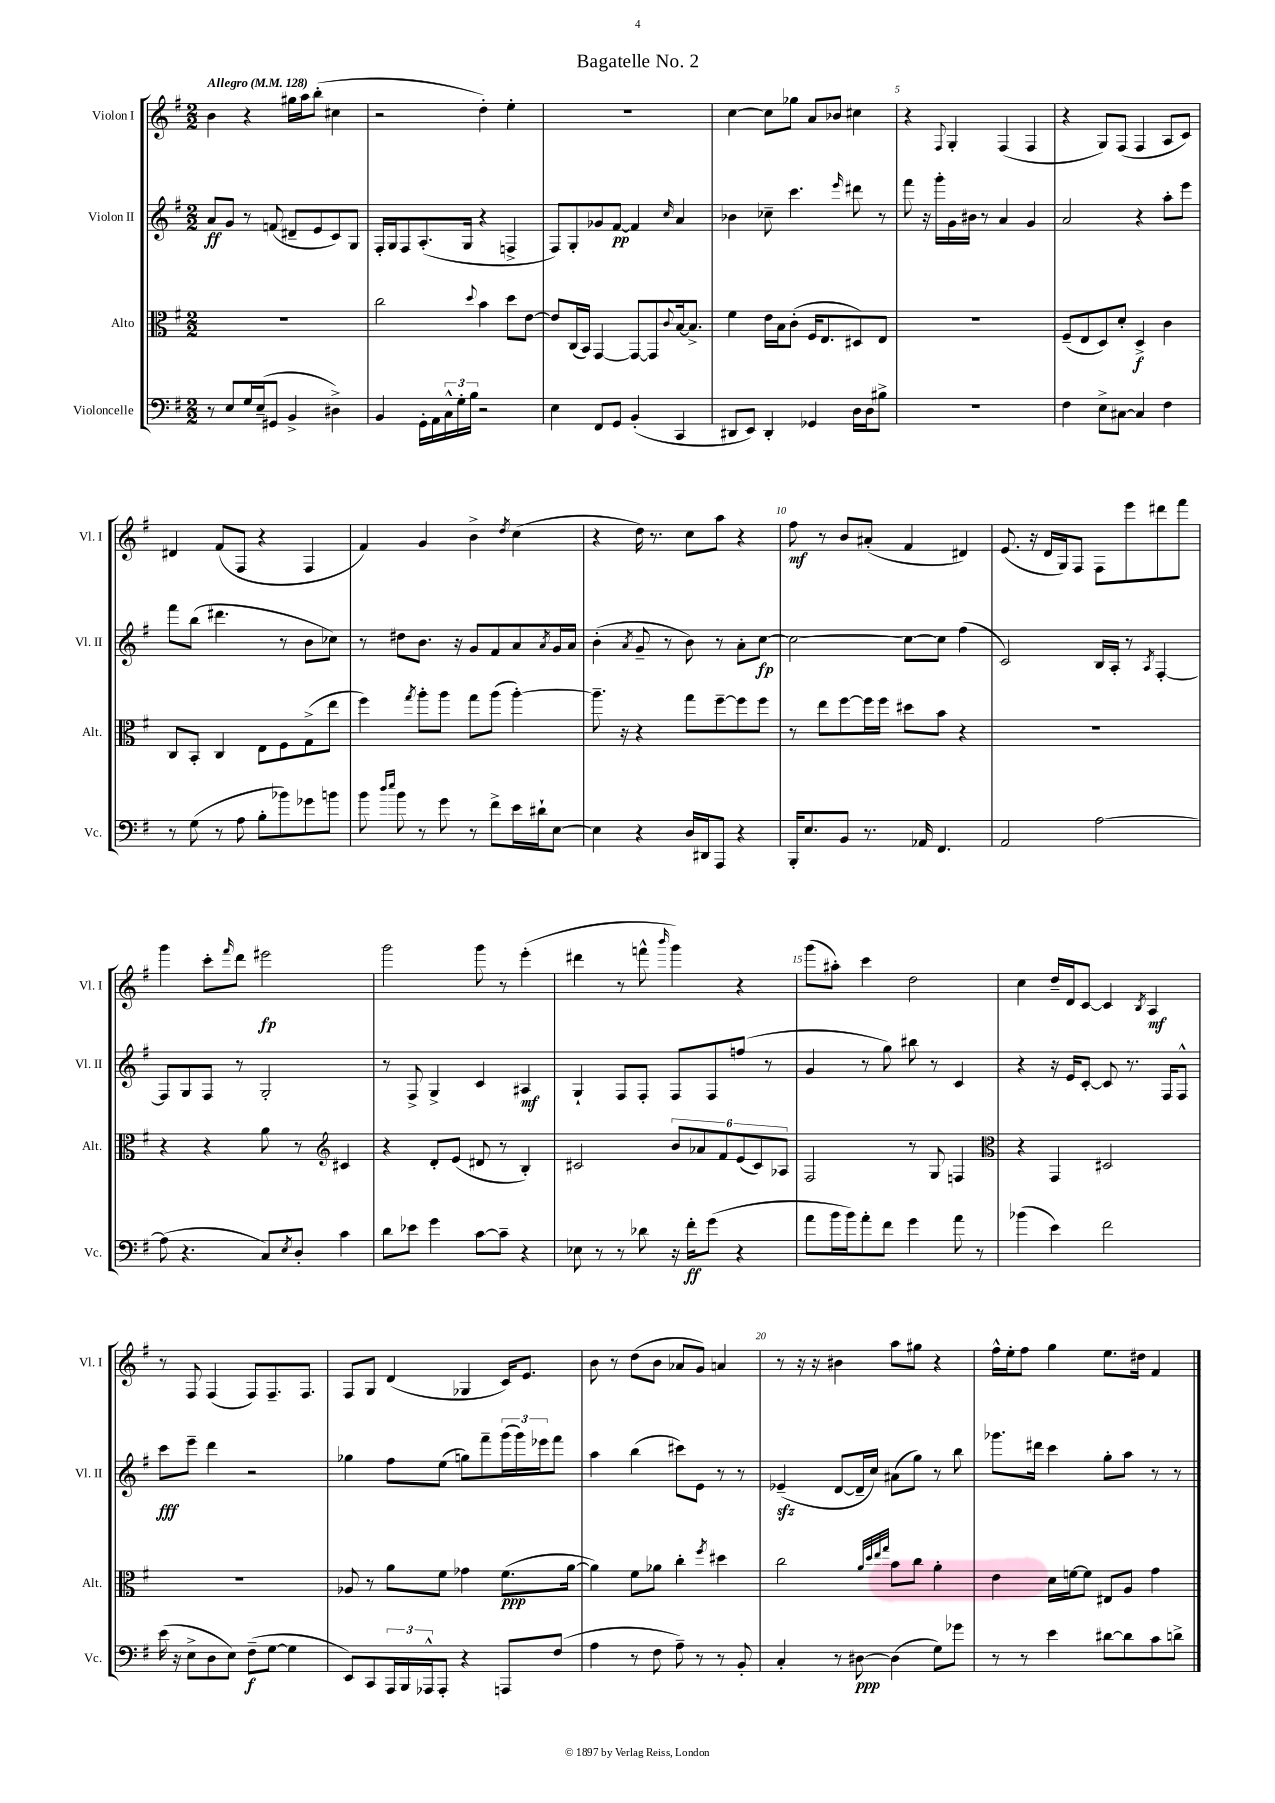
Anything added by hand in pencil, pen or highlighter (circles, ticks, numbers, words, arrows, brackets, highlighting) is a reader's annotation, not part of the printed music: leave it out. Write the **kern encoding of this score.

**kern	**kern	**kern	**kern
*staff4	*staff3	*staff2	*staff1
*clefF4	*clefC3	*clefG2	*clefG2
*k[f#]	*k[f#]	*k[f#]	*k[f#]
*M2/2	*M2/2	*M2/2	*M2/2
*MM128	*MM128	*MM128	*MM128
8r	1r	8a	4b
8E	.	8g	.
16G	.	8r	4r
(16E~	.	.	.
8GG#	.	(8f	.
4BB^	.	8d#~	16gg#
.	.	.	16aa
.	.	8e	(8bb'
4D#^)	.	8c)	4cc#
.	.	8G	.
=	=	=	=
4BB	2cc	16F#'	2r
.	.	16G	.
.	.	8F#	.
16GG'	.	(8.A'	.
16AA	.	.	.
24C^^	.	.	.
24G'	.	.	.
.	.	16G	.
24B	.	.	.
.	8qqdd	.	.
2r	4b	4r	4dd')
.	8dd	4F^	4ee'
.	[8e	.	.
=	=	=	=
4E	8e]	8F#)	1r
.	(16C	8G'	.
.	16BB)	.	.
8FF#	[4GG	8g-	.
8GG	.	[8f#	.
(4BB'	8GG_	4f#]	.
.	8GG]	.	.
.	8qqc	16qqcc	.
4CC	[16B	4a	.
.	8.B^]	.	.
=	=	=	=
8DD#	4f#	4b-	[4cc
8EE)	.	.	.
4DD#'	16e	8cc-~	8cc]
.	16B	.	.
.	(8c'	4.ccc	8gg-
4GG-	16F#	.	8a
.	8.E	.	.
.	.	.	8b-
.	.	16qqeee	.
16D	8D#)	8ddd#	4cc#
16D	.	.	.
8B#^	8E	8r	.
=	=	=	=
1r	1r	8fff#	4r
.	.	16r	.
.	.	16ggg'	.
.	.	.	8qqF#
.	.	16g	4G'
.	.	16b#	.
.	.	8r	.
.	.	4a	(4F#
.	.	4g	4F#
=	=	=	=
4F#	(8F#~	2a	4r
.	8E	.	.
8E^	8D)	.	8G)
[8C#	8d'	.	(8F#
4C#]	4D^	4r	4F#
4F#	4c	8aa'	8A
.	.	8eee	8c)
=	=	=	=
8r	8C	8fff#	4d#
(8G	8BB'	(8bb	.
8r	4C	4.ddd#	(8f#
8A	.	.	8F#
8B'	8E	.	4r
8b-)	8F#	8r	.
8g-	(8G^	8b	4F#
8b	8ee	8cc-)	.
=	=	=	=
8b	4ff#)	8r	4f#)
16qqdd	.	.	.
16qqee	.	.	.
8b	.	8dd#	.
.	8qgg	.	.
8r	8aa'	8.b	4g
8g	8aa	.	.
.	.	16r	.
8r	8gg	8g	4b^
8f#^	(8aa	8f#	.
.	.	.	8qdd
16e	[4aa')	8a	(4cc
16d#`	.	.	.
.	.	8qa	.
[8E	.	16g	.
.	.	16a	.
=	=	=	=
4E]	8.aa~]	(4b'	4r
.	16r	.	.
.	.	8qa	.
4r	4r	8g~	16dd)
.	.	.	8.r
.	.	8r	.
16D	8gg	8b)	8cc
16DD#	.	.	.
8AAA	[8ff#~	8r	8aa
4r	8ff#]	8a'	4r
.	8ff#	[8cc	.
=	=	=	=
16BBB'	8r	2cc_	8ff#
8.E	.	.	.
.	8ee	.	8r
8BB	[8ff#	.	8b
8.r	16ff#]	.	(8a#'
.	16ff#	.	.
.	8dd#	8cc_	4f#
16AA-	.	.	.
4.FF#	8b	8cc]	.
.	4r	(4ff#	4d#)
=	=	=	=
2AA	1r	2c)	(8.e
.	.	.	16r
.	.	.	16d
.	.	.	16G)
.	.	.	8F#
[2A	.	16B	8F#
.	.	16A'	.
.	.	8r	8eee
.	.	8qA	.
.	.	[4F#'	8ddd#
.	.	.	8fff#
=	=	=	=
(8A]	4r	8F#]	4ggg
4.r	.	8G	.
.	4r	8F#	8ccc'
.	.	.	16qqfff#
.	.	8r	8ddd
8C)	8a	2G'	2eee#
8qE	.	.	.
8D'	8r	.	.
*	*clefG2	*	*
4c	4c#	.	.
=	=	=	=
8d	4r	8r	2ggg
8e-	.	8F#^	.
4g	8d'	4G^	.
.	(8e	.	.
[8c	8d#	4c	8ggg
8c~]	8r	.	8r
4r	4B')	4A#	(4eee'
=	=	=	=
8E-	2c#	4G`	4ddd#
8r	.	.	.
8r	.	8F#	8r
8d-	.	8F#'	8fff^^
.	.	.	16qqbbb
16r	12b	8F#	4ggg)
16f#'	.	.	.
.	12a-	.	.
(8g	.	8F#	.
.	12f#	.	.
4r	(12e	(8ff	4r
.	12c#)	.	.
.	.	8r	.
.	12A-	.	.
=	=	=	=
8a	2F#	4g	(8ggg
16b	.	.	8aa#')
16b)	.	.	.
8a'	.	8r	4ccc
8f#	.	8gg)	.
4g	8r	8bb#	2dd
.	8G	8r	.
8a	4F	4c	.
8r	.	.	.
=	=	=	=
*	*clefC3	*	*
(4b-	4r	4r	4cc
4e)	4GG	16r	16dd~
.	.	16e	16d
.	.	[8c'	[8c
2f#	2D#	8c]	4c]
.	.	8.r	.
.	.	.	8qB
.	.	.	4A
.	.	16F#	.
.	.	8F#^^	.
=	=	=	=
(16e	1r	8ccc	8r
16r	.	.	.
8E^	.	8eee~	8F#
8D	.	4ddd	(4F#
8E)	.	.	.
(8F#~	.	2r	8F#)
[8G	.	.	8.F#~
4G]	.	.	.
.	.	.	8.F#
=	=	=	=
8EE)	8A-	4gg-	8F#
8CC	8r	.	8G
24AAA	8a	8ff#	(4d
24BBB	.	.	.
24AAA-^^	.	.	.
8AAA-'	8f#	(8ee	.
4r	4g-	8gg)	4G-
.	.	8fff#~	.
8AAA	(8.f#	(24ggg	16c)
.	.	24ggg)	.
.	.	.	8.e
.	.	24eee-	.
(8F#	.	8fff#	.
.	[16a	.	.
=	=	=	=
4A	4a])	4aa	8b
.	.	.	8r
8r	8f#	(4bb	(8dd
8F#	8a-	.	8b
8A~)	4cc'	8ccc#)	8a-
8r	.	8e	8g)
.	8qff#	.	.
8r	4dd#	8r	4a
8BB'	.	8r	.
=	=	=	=
4C'	2cc	(4e-~	8r
.	.	.	16r
.	.	.	16r
8r	.	[8d	4b#
[8D#	.	16d~]	.
.	.	16cc)	.
.	32qqa	.	.
.	32qqdd	.	.
.	32qqee	.	.
.	32qqgg	.	.
(4D#]	8b	(8a#	8aa
.	8cc	8gg)	8gg#
8G)	4a'	8r	4r
8g-	.	8bb	.
=	=	=	=
8r	4e	8.ggg-	16ff#^^
.	.	.	16ee'
8r	.	.	8ff#
.	.	16ddd#	.
4e	16d	4ccc	4gg
.	[16f	.	.
.	8f]	.	.
[8d#	8E#	8gg'	8.ee
8d#]	8A	8aa	.
.	.	.	16dd#
8c	4g	8r	4f#
8d^	.	8r	.
==	==	==	==
*-	*-	*-	*-
